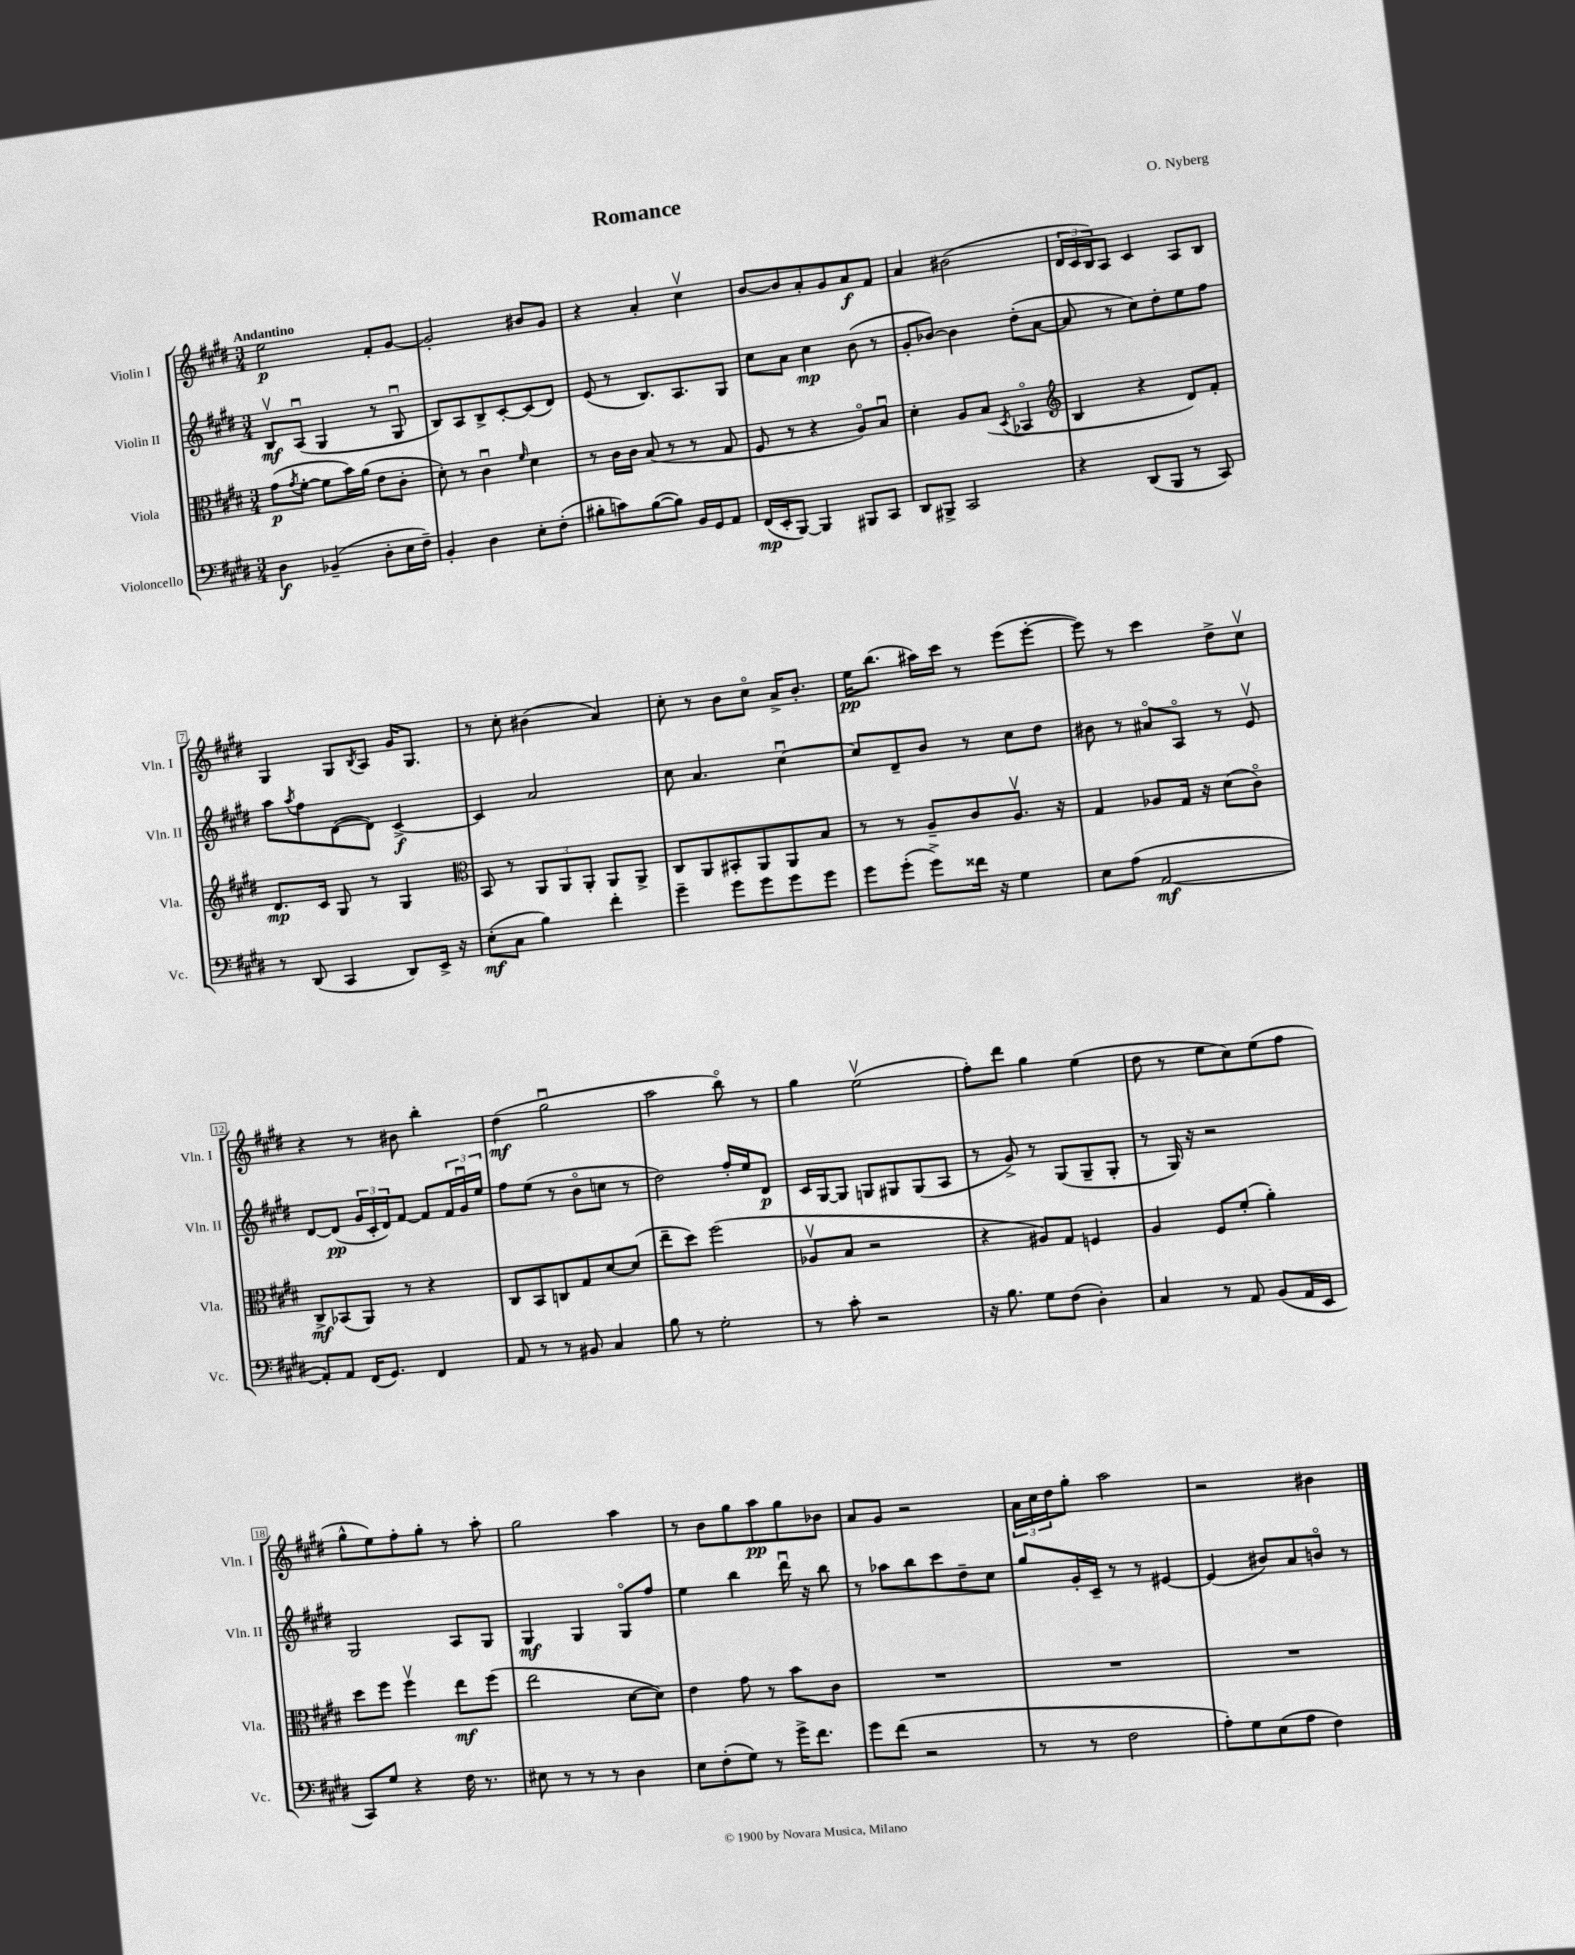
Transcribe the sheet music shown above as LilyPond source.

\header { title = "Romance" composer = "O. Nyberg" }
<<
\new StaffGroup <<
\new Staff = "s0" \with { instrumentName = "Violin I" shortInstrumentName = "Vln. I" } {
    \clef treble \key e \major \numericTimeSignature \time 3/4 \tempo "Andantino"
    e''2\p fis'8-. gis'8~ |
    gis'2-. bis'8 gis'8 |
    r4 a'4-. cis''4\upbow |
    b'8~ b'8 a'8-. gis'8 a'8\f fis'8 |
    a'4 bis'2( |
    \tuplet 3/2 { dis'16 cis'16 b16) } a8 cis'4 a8 b8 |
    gis4 gis8 \acciaccatura { b8 } a8 gis'16 gis8. |
    r8 cis''8-. bis'4( a'4) |
    cis''8-. r8 b'8 cis''8\flageolet a'16-> b'8.-. |
    e''16\pp b''8.( ais''16) cis'''16 r8 e'''8( e'''8~-. |
    e'''8) r8 cis'''4 dis''8-> cis''8\upbow |
    r4 r8 bis'8 b''4-. |
    dis''4\mf( gis''2\downbow |
    a''2 b''8\flageolet) r8 |
    gis''4 e''2\upbow( |
    fis''8-.) dis'''8 gis''4 e''4( |
    dis''8 r8 e''8 cis''8) e''8( fis''8 |
    gis''8-^ e''8) fis''8-. gis''8-. r8 a''8-. |
    gis''2 a''4 |
    r8 b'8 gis''8 a''8\pp gis''8 bes'8 |
    a'8 gis'8 r2 |
    \tuplet 3/2 { a'16 cis''16 dis''16 } gis''8-. a''2 |
    r2 bis'4 \bar "|." |
}
\new Staff = "s1" \with { instrumentName = "Violin II" shortInstrumentName = "Vln. II" } {
    \clef treble \key e \major \numericTimeSignature \time 3/4
    b8\upbow\mf a8\downbow( gis4 r8 gis8\downbow |
    b8) a8 b8-> cis'8~-. cis'8( dis'8) |
    e'8( r8 b8.) a8. gis8 |
    cis''8 a'8 cis''4\mp b'8( r8 |
    gis'8-. bes'8~) bes'4 dis''8-.( a'8~ |
    a'8 r8 cis''8) dis''8-. e''8 fis''8 |
    a''8 \acciaccatura { a''8 } fis''8 dis'8~( dis'8) cis'4~->\f |
    cis'4 a'2 |
    cis''8 a'4. cis''4~\downbow |
    cis''8 dis'8-- b'8 r8 cis''8 dis''8 |
    bis'8 r8 ais'8\flageolet a8\flageolet r8 e'8\upbow |
    dis'8~ dis'8\pp( \tuplet 3/2 { gis'16 cis'16-. dis'16) } fis'8~ fis'8 \tuplet 3/2 { fis'16 gis'16\downbow e''16 } |
    fis''8 e''8( r8 b'8\flageolet c''8 r8 |
    dis''2) fis''16-. e''16 dis'8\p |
    cis'16 gis16~ gis8 g8 gis8 gis8( a8 |
    r8 gis'8->) r8 gis8( gis8-- gis8-. |
    r8 gis16) r16 r2 |
    gis2 a8 gis8 |
    gis4\mf gis4 gis8\flageolet fis''8 |
    e''4 b''4 dis'''16\downbow r16 b''8 |
    r8 aes''8 b''8 cis'''8 dis''8-- cis''8 |
    gis''8 gis'16-. cis'16-- r8 r8 eis'4~ |
    eis'4( bis'8) a'8 b'8\flageolet r8 \bar "|." |
}
\new Staff = "s2" \with { instrumentName = "Viola" shortInstrumentName = "Vla." } {
    \clef alto \key e \major \numericTimeSignature \time 3/4
    gis'8\p( \acciaccatura { gis'8 } fis'8~-. fis'8 b'16) a'16( e'8 cis'8-. |
    dis'8-.) r8 cis'4\downbow \grace { fis'16 } dis'4 |
    r8 cis'16 cis'16 b8( r8 r8 gis8 |
    fis8 r8 r4 a8\flageolet) b8\downbow |
    dis'4-. a8 b8( \acciaccatura { dis8 } bes,4\flageolet |
    \clef treble b4 r4 dis'8) fis'8-. |
    dis'8.\mp cis'16 gis8 r8 gis4 |
    \clef alto b,8 r8 \tuplet 3/2 { a,8 a,8 a,8-. } a,8 a,8-> |
    cis8 a,8 bis,8-. a,8 a,8 b8 |
    r8 r8 a8-- cis'8 a8.\upbow r16 |
    gis4 aes8 gis16 r16 dis'8( cis'8\flageolet) |
    cis8->\mf bes,8( a,8) r8 r4 |
    cis8 b,8 c8 gis8 dis'8~ dis'8( |
    e''8-- dis''8) fis''2( |
    aes8\upbow b8 r2 |
    r4 ais8) gis8 f4 |
    a4 fis8 fis'8-.( a'4-.) |
    dis''8 fis''8 fis''4\upbow e''8\mf fis''8( |
    e''2 dis'8~ dis'8) |
    e'4 gis'8 r8 b'8 cis'8 |
    R2. |
    R2. |
    R2. \bar "|." |
}
\new Staff = "s3" \with { instrumentName = "Violoncello" shortInstrumentName = "Vc." } {
    \clef bass \key e \major \numericTimeSignature \time 3/4
    dis4\f bes,4--( dis8-. e16 fis16--) |
    b,4-. dis4 e8-. fis8-.( |
    bis8-. c'8) bis8~( bis8) b,16 gis,16 a,8 |
    fis,16\mp( e,16-. b,,8~) b,,4 bis,,8 cis,8 |
    dis,8 bis,,8-> cis,2 |
    r4 dis,8( b,,8 r8 cis,8) |
    r8 dis,8( cis,4 dis,8) e,16-> r16 |
    e8-.\mf( cis8 b4) fis'4-. |
    gis'4-- gis'8 gis'8 gis'8 gis'8 |
    gis'8 gis'8-.( gis'8->) fisis'16 r16 gis4 |
    e8 a8( a,2~\mf |
    a,8-.) a,8 fis,16( gis,8.) fis,4 |
    a,8 r8 r8 bis,8 cis4 |
    b8 r8 gis2-. |
    r8 cis'8-. r2 |
    r16 b8. gis8 fis8( dis4-.) |
    cis4 r8 a,8 b,8( a,16 e,16 |
    cis,8) gis8 r4 fis16 r8. |
    eis8 r8 r8 r8 dis4 |
    e8 fis8-.( gis8) r8 gis'16-> fis'8. |
    gis'8 fis'8( r2 |
    r8 r8 fis2 |
    a8-.) gis8 e8( a8 fis4) \bar "|." |
}
>>
>>
\layout { \context { \Score \override BarNumber.stencil = #(make-stencil-boxer 0.1 0.3 ly:text-interface::print) } }
